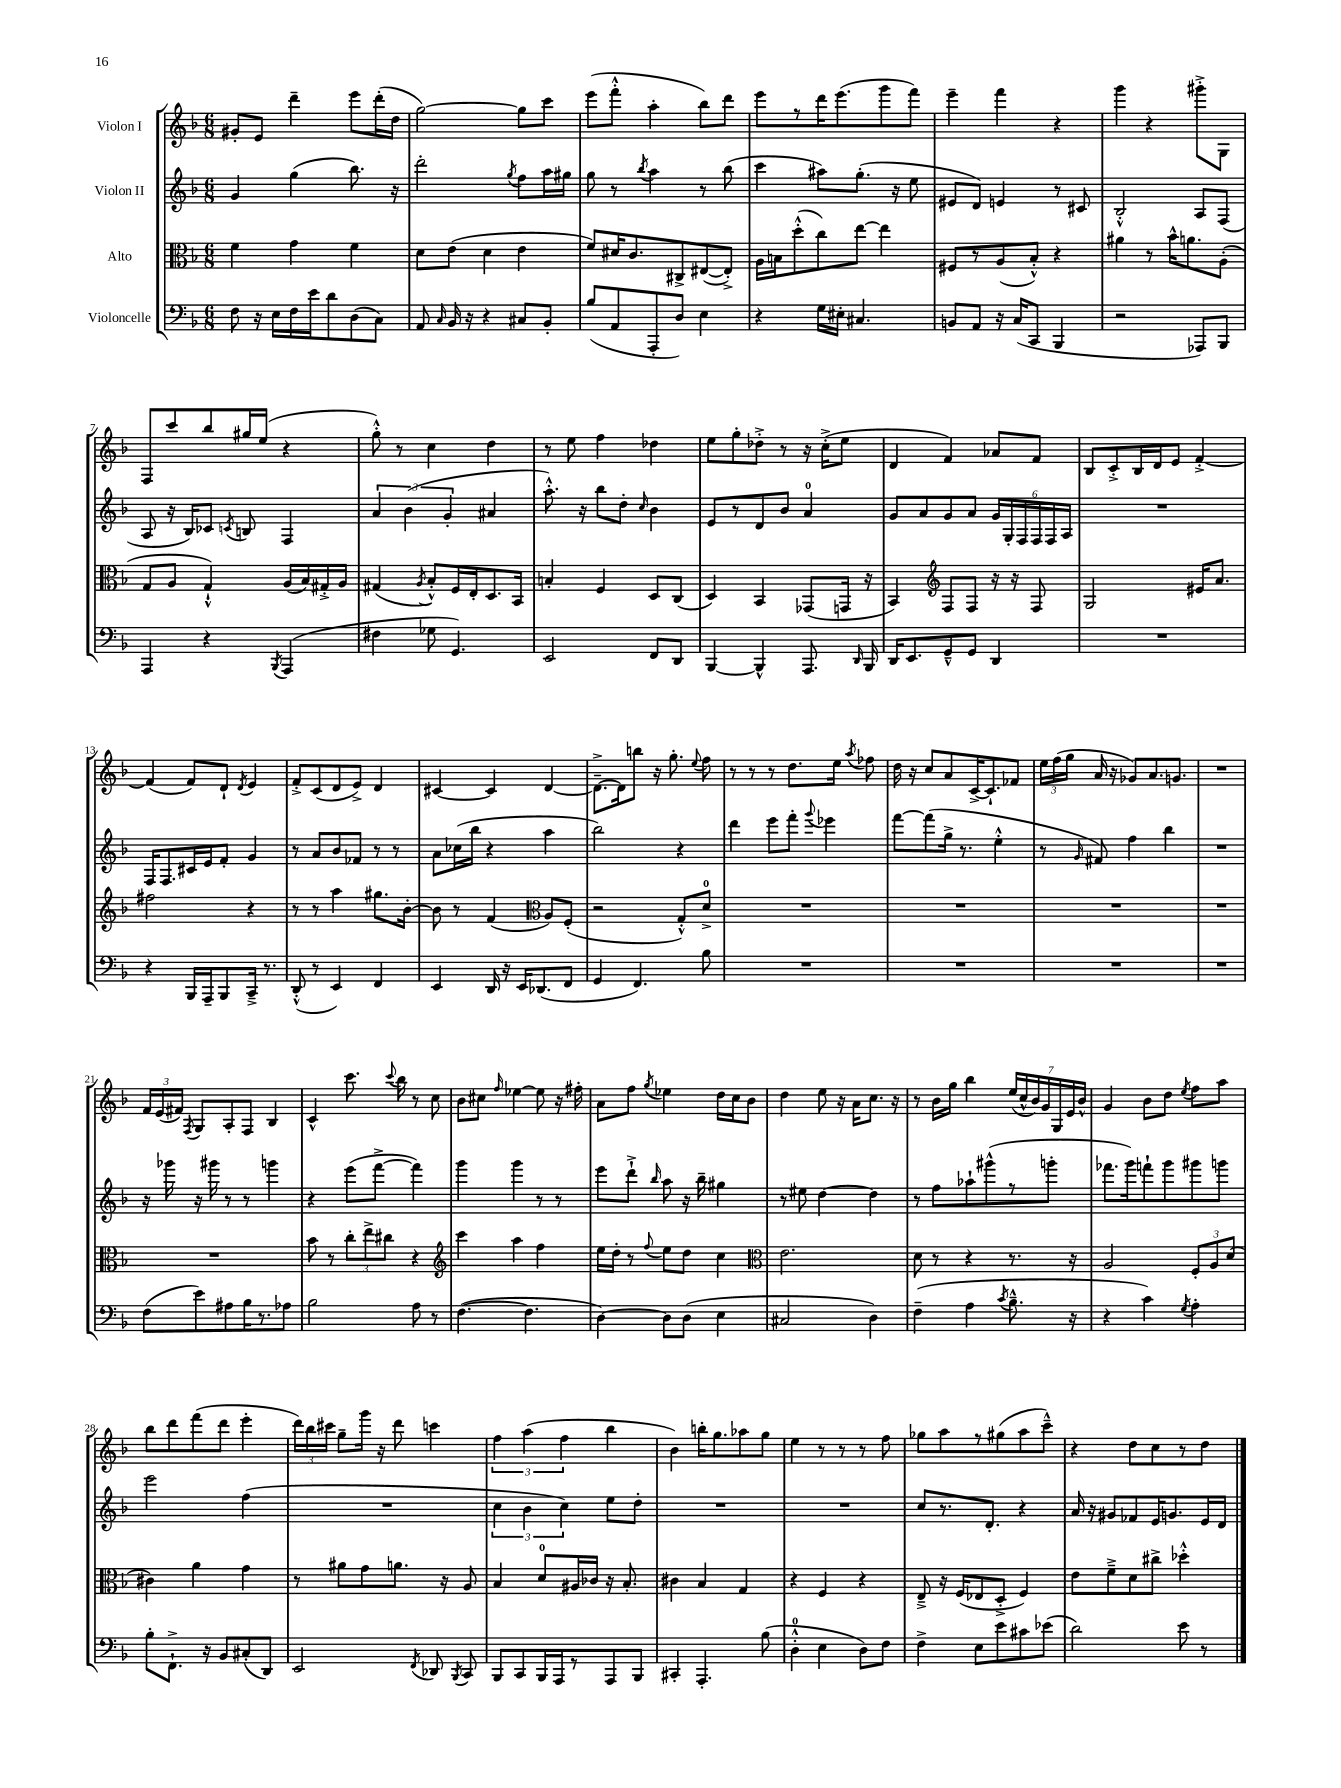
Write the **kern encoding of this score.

**kern	**kern	**kern	**kern
*staff4	*staff3	*staff2	*staff1
*clefF4	*clefC3	*clefG2	*clefG2
*k[b-]	*k[b-]	*k[b-]	*k[b-]
*M6/8	*M6/8	*M6/8	*M6/8
8F	4f	4g	8g#'
16r	.	.	8e
16E	.	.	.
16F	4g	(4gg	4ddd~
16e	.	.	.
8d	.	.	.
(8D	4f	8.bb-)	8eee
8C)	.	.	(16ddd'
.	.	16r	16dd
=	=	=	=
8AA	8d	2ddd'	[2gg)
16qqC	.	.	.
16BB-	(8e	.	.
16r	.	.	.
4r	4d	.	.
.	.	8qgg	.
8C#	4e	8ff	8gg]
8BB-'	.	16aa	8ccc
.	.	16gg#	.
=	=	=	=
(8B-	8f)	8gg	(8eee
8AA	16d#	8r	8fff'^^
.	8.c	.	.
.	.	8qbb-	.
8AAA'	.	4aa	4aa'
8D)	8C#^	.	.
4E	([8E#	8r	8bb-)
.	8E#'^])	(8bb-	8ddd
=	=	=	=
4r	16A	4ccc	8eee
.	16B	.	.
.	(8dd'^^	.	8r
16G	8cc)	8aa#)	16ddd
16E#'	.	.	(8.eee
4.C#	[8ee	(8.gg'	.
.	4ee]	.	8ggg
.	.	16r	.
.	.	8ee	8fff)
=	=	=	=
8BB	8F#	8e#	4eee~
8AA	8r	8d)	.
16r	(8A	4e	4fff
(16C	.	.	.
8CC	8B-'^^)	.	.
4BBB-	4r	8r	4r
.	.	8c#	.
=	=	=	=
2r	4a#	2B-'^^	4ggg
.	8r	.	4r
.	16b-^^	.	.
.	8.a	.	.
8AAA-)	.	8A	8ggg#'^
8BBB-	(8A'	(8F	8G
=	=	=	=
4AAA	8G	8A	8F
.	8A	16r	8ccc
.	.	16B-)	.
4r	4G`^^)	8c-	8bb-
.	.	8qc	.
.	.	8B	16gg#
.	.	.	(16ee
8qBBB-	.	.	.
(4AAA	(16A	4F	4r
.	16B-)	.	.
.	16G#'^	.	.
.	16A	.	.
=	=	=	=
4F#	(4G#	6a	8gg'^^)
.	.	.	8r
.	.	(6b-	.
.	8qA	.	.
8G-	8B-'^^)	.	4cc
.	.	6g'	.
4.GG)	16F	.	.
.	16E'	.	.
.	8.D	4a#	4dd
.	16BB-	.	.
=	=	=	=
2EE	4B'	8.aa'^^)	8r
.	.	.	8ee
.	.	16r	.
.	4F	8bb-	4ff
.	.	8dd'	.
.	.	16qqcc	.
8FF	8D	4b-	4dd-
8DD	(8C	.	.
=	=	=	=
[4BBB-	4D)	8e	8ee
.	.	8r	8gg'
4BBB-^^]	4BB-	8d	8dd-'^
.	.	8b-	8r
8.AAA	(8GG-	4a	16r
.	.	.	(16cc'^
.	16GG	.	8ee
16qqDD	.	.	.
16BBB-	16r	.	.
=	=	=	=
16DD	4BB-)	8g	4d
8.EE	.	.	.
.	.	8a	.
*	*clefG2	*	*
8GG~^^	8F	8g	4f)
8GG	8F	8a	.
4DD	16r	24g	8a-
.	.	24G'	.
.	16r	.	.
.	.	24F	.
.	8F	24F	8f
.	.	24F	.
.	.	24A	.
=	=	=	=
2.r	2G	2.r	8B-
.	.	.	8c'^
.	.	.	16B-
.	.	.	16d
.	.	.	8e
.	16e#	.	[4f'^
.	8.a	.	.
=	=	=	=
4r	2ff#	16F	(4f]
.	.	8.F	.
16BBB-	.	16c#	8f)
16AAA~	.	16e	.
8BBB-	.	8f'	8d`
.	.	.	8qd
16CC~^	4r	4g	4e
8.r	.	.	.
=	=	=	=
(8DD'^^	8r	8r	8f'^
8r	8r	8a	(8c
4EE)	4aa	8b-	8d
.	.	8f-	8e^)
4FF	8.gg#	8r	4d
.	.	8r	.
.	[16b-'	.	.
=	=	=	=
4EE	8b-]	8a	[4c#
.	8r	(16cc-	.
.	.	16bb-	.
16DD	(4f	4r	4c#]
16r	.	.	.
16EE	.	.	.
(8.DD-	.	.	.
*	*clefC3	*	*
.	8A)	4aa	[4d
8FF	(8F'	.	.
=	=	=	=
4GG	2r	2bb-)	8.d~^_
.	.	.	16d]
4.FF)	.	.	8bb
.	.	.	16r
.	.	.	8.gg'
.	8G'^^)	4r	.
.	.	.	8qqee
8B-	8d^	.	8ff
=	=	=	=
2.r	2.r	4ddd	8r
.	.	.	8r
.	.	8eee	8r
.	.	8fff'	8.dd
.	.	8qqggg	.
.	.	4eee-	.
.	.	.	16ee
.	.	.	8qaa
.	.	.	8ff-
=	=	=	=
2.r	2.r	[8fff	16dd
.	.	.	16r
.	.	(8fff]	8cc
.	.	16gg^	8a
.	.	8.r	.
.	.	.	[16c^
.	.	.	8.c`]
.	.	4ee'^^	.
.	.	.	8f-
=	=	=	=
2.r	2.r	8r	24ee
.	.	.	(24ff
.	.	.	24gg
.	.	16qqg	.
.	.	8f#)	16a
.	.	.	16r
.	.	4ff	8g-)
.	.	.	8.a
.	.	4bb-	.
.	.	.	8.g
=	=	=	=
2.r	2.r	2.r	2.r
=	=	=	=
(8F	2.r	16r	24f
.	.	.	(24e
.	.	16ggg-	.
.	.	.	24f#)
.	.	.	8qF
8e)	.	16r	8G
.	.	16ggg#	.
8A#	.	8r	8A'
16B-	.	8r	8F
8.r	.	.	.
.	.	4ggg	4B-
8A-	.	.	.
=	=	=	=
2B-	8b-	4r	4c^^
.	8r	.	.
.	12cc'	(8eee	8.ccc
.	12ee^	.	.
.	.	[8fff^	.
.	12cc#	.	.
.	.	.	8qqccc
.	.	.	16bb-
8A	4r	4fff])	8r
8r	.	.	8cc
=	=	=	=
*	*clefG2	*	*
([4.F	4ccc	4ggg	8b-
.	.	.	8cc#
.	.	.	16qqff
.	4aa	4ggg	[4ee-
4.F]	.	.	.
.	4ff	8r	8ee-]
.	.	8r	16r
.	.	.	16ff#'
=	=	=	=
[4D)	16ee	8eee	8a
.	16dd'	.	.
.	8r	8ddd`^	8ff
.	8qqff	16qqbb-	8qgg
8D]	8ee	8aa	4ee-
(8D	8dd	16r	.
.	.	16bb-~	.
4E	4cc	4gg#	16dd
.	.	.	16cc
.	.	.	8b-
=	=	=	=
*	*clefC3	*	*
2C#	2.e	8r	4dd
.	.	8ee#	.
.	.	[4dd	8ee
.	.	.	16r
.	.	.	16a
4D)	.	4dd]	8.cc
.	.	.	16r
=	=	=	=
(4F~	8d	8r	8r
.	8r	8ff	16b-
.	.	.	16gg
4A	4r	8aa-`	4bb-
.	.	(8ggg#^^	.
8qc	.	.	.
8.B-~^^	8.r	8r	(28ee
.	.	.	28cc^^
.	.	.	28b-)
.	.	.	28g
.	.	8ggg'	.
.	.	.	28G
.	.	.	28e
16r	16r	.	.
.	.	.	28b-^^
=	=	=	=
4r	2A	8.fff-	4g
.	.	16ggg)	.
4c)	.	8fff`	8b-
.	.	8ggg	8dd
8qG	.	.	8qee
4A'	12F'	8ggg#	8ff
.	12A	.	.
.	.	8ggg	8aa
.	(12d	.	.
=	=	=	=
8B-'	4c#)	2eee	8bb-
8.FF`^	.	.	8ddd
.	4a	.	(8fff
16r	.	.	.
8BB-	.	.	8ddd
(8C#'	4g	(4ff	4eee'
8DD)	.	.	.
=	=	=	=
2EE	8r	2.r	24ddd)
.	.	.	24bb-
.	.	.	24ccc#
.	8a#	.	8gg~
.	8g	.	16ggg
.	.	.	16r
.	8.a	.	8ddd
8qFF	.	.	.
8DD-	.	.	4ccc
.	16r	.	.
8qBBB-	.	.	.
8CC	8A	.	.
=	=	=	=
8BBB-	4B-	6cc	6ff
8CC	.	.	.
.	.	6b-	(6aa
16BBB-	8d	.	.
16AAA	.	.	.
.	.	6cc)	6ff
8r	16A#	.	.
.	16c-	.	.
8AAA	16r	8ee	4bb-
.	8.B-'	.	.
8BBB-	.	8dd'	.
=	=	=	=
4CC#'	4c#	2.r	4b-)
4.AAA'	4B-	.	16bb'
.	.	.	8.gg
.	4G	.	8aa-
(8B-	.	.	8gg
=	=	=	=
4D'^^	4r	2.r	4ee
4E	4F	.	8r
.	.	.	8r
8D)	4r	.	8r
8F	.	.	8ff
=	=	=	=
4F^	8E~^	8cc	8gg-
.	16r	8.r	8aa
.	(16F	.	.
8E	8E-	.	8r
.	.	8.d'	.
8e	8D'^	.	(8gg#
8c#	4F)	4r	8aa
(8e-	.	.	8ccc~^^)
=	=	=	=
2d)	8e	16a	4r
.	.	16r	.
.	8f~^	8g#	.
.	8d	8f-	8dd
.	8cc#^	16e	8cc
.	.	8.g	.
8e	4dd-'^^	.	8r
8r	.	16e	8dd
.	.	16d	.
==	==	==	==
*-	*-	*-	*-
